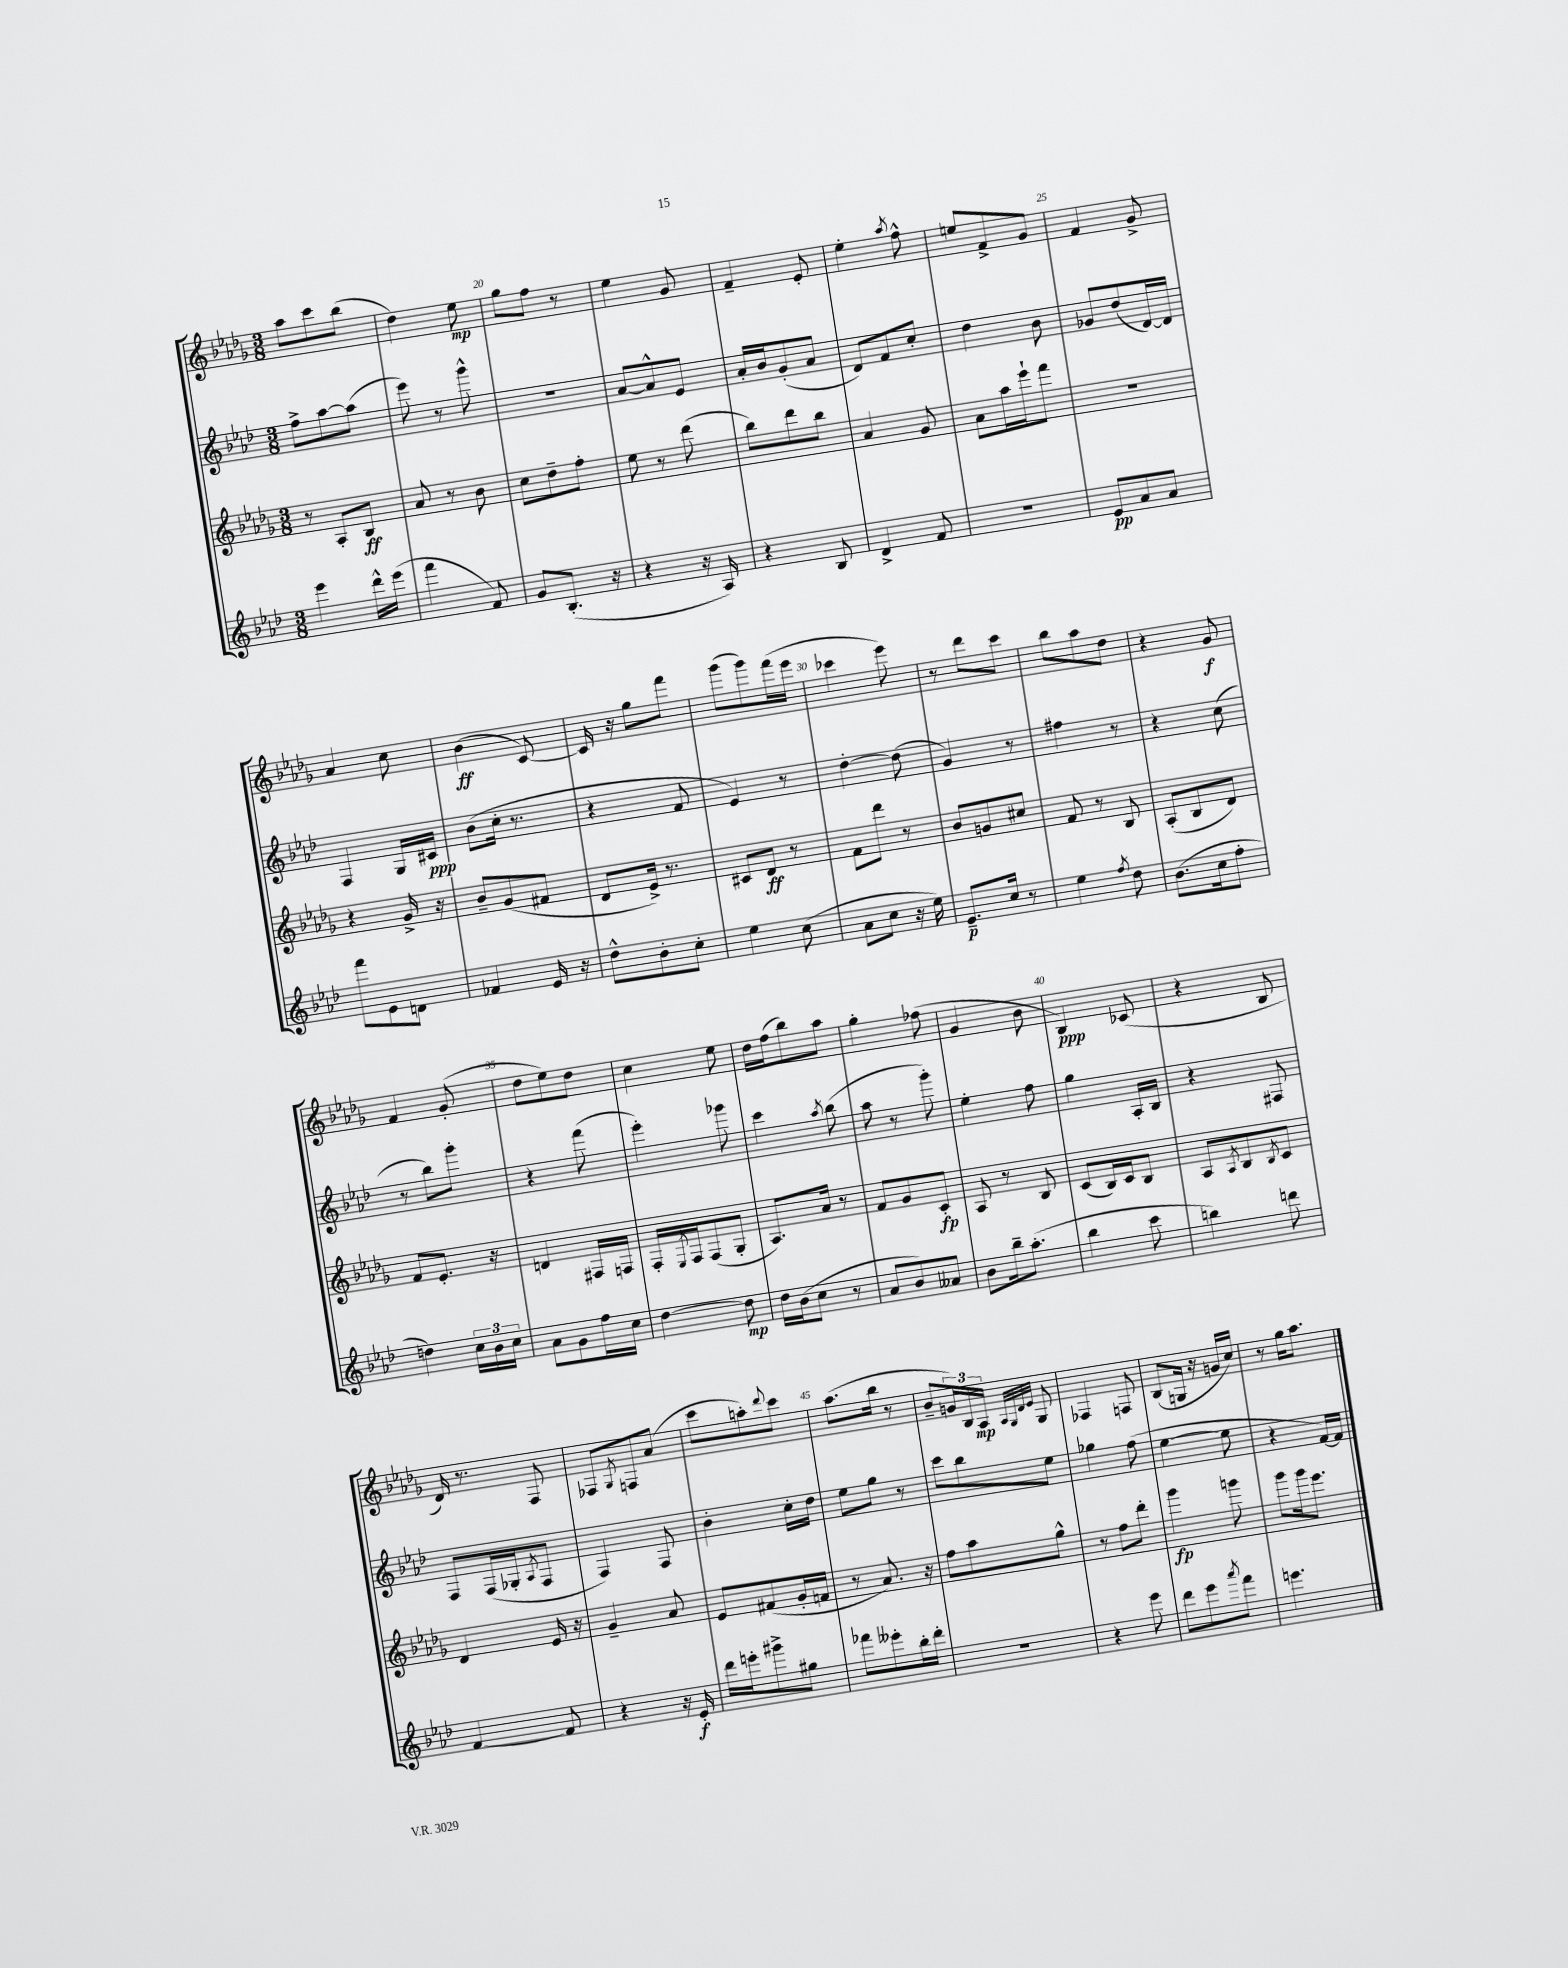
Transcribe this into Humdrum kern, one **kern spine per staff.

**kern	**kern	**kern	**kern
*staff4	*staff3	*staff2	*staff1
*clefG2	*clefG2	*clefG2	*clefG2
*k[b-e-a-d-]	*k[b-e-a-d-g-]	*k[b-e-a-d-]	*k[b-e-a-d-g-]
*M3/8	*M3/8	*M3/8	*M3/8
4eee-	8r	8ff^	8aa-
.	8A-'	[8aa-	8ccc
16ddd-^^	8B-	(8aa-]	(8bb-
(16eee-	.	.	.
=	=	=	=
4fff	8a-	8eee-)	4dd-)
.	8r	8r	.
8f)	8b-	8ggg^^	8ee-
=	=	=	=
8g	8cc	4.r	8gg-
(8.B-'	8dd-~	.	8ff
.	8ff'	.	8r
16r	.	.	.
=	=	=	=
4r	8ee-	[8a-	4ee-
.	8r	8a-^^]	.
16r	(8ddd-	8e-	8g-
16A-)	.	.	.
=	=	=	=
4r	8bb-)	16a-'	4f~
.	.	16b-	.
.	8ddd-	(8g'	.
8B-	8bb-	8a-	8e-'
=	=	=	=
4d-^	4a-	8d-)	4ee-'
.	.	8f	.
.	.	.	8qaa-
8f	8g-	8cc'	8ff^^
=	=	=	=
4.r	8a-	4dd-	8ee
.	16aa-	.	8f^
.	16eee-`	.	.
.	8fff	8b-	8g-
=	=	=	=
8e-	4.r	8g-	4f
8a-	.	(8dd-	.
8a-	.	[16d-)	8g-^
.	.	16d-]	.
=	=	=	=
8fff	4r	4F	4a-
8e-	.	.	.
8d	16g-^	16G	8cc
.	16r	16c#	.
=	=	=	=
4f-	8b-~	(8b-	(4b-
.	(8g-	16cc'	.
.	.	8.r	.
16e-	8f#	.	[8c)
16r	.	.	.
=	=	=	=
8dd-^^	8d-	4r	16c]
.	.	.	16r
8b-'	16e-^)	.	8gg-
.	8.r	.	.
8cc'	.	8f	8fff
=	=	=	=
4ee-	8c#	4e-)	(8ggg-
.	8d-	.	8ggg-)
(8cc	8r	8r	(16fff
.	.	.	16eee-
=	=	=	=
8a-	8f	[4dd-'	4ccc-
8cc	8ddd-	.	.
16r	8r	(8dd-]	8eee-)
16ee-)	.	.	.
=	=	=	=
8.e-~	8b-	4g)	8r
.	8g	.	8ddd-
16cc	.	.	.
8r	8cc#	8r	8ccc
=	=	=	=
4ee-	8f	4ff#	8bb-
.	8r	.	8aa-
8qff	.	.	.
8dd-	8B-	8r	8dd-
=	=	=	=
(8.b-	(8A-'	4r	4r
.	8B-	.	.
16cc	.	.	.
8ff'	8d-)	(8cc	8g-
=	=	=	=
4dd)	8f	8r	4f
.	8.e-'	8bb-)	.
24cc	.	8ggg'	(8g-'
24b-	.	.	.
.	16r	.	.
24cc	.	.	.
=	=	=	=
8a-	4d	4r	8dd-
8g	.	.	8ee-)
16ff	16F#	(8fff	8dd-
16cc	16F	.	.
=	=	=	=
[4dd-	16F'	4eee-')	4cc
.	8qE-	.	.
.	16F	.	.
.	(8F	.	.
8dd-]	8G-'	8ggg-	8ee-
=	=	=	=
16dd-	8.A-)	4ccc	16dd-
(16b-	.	.	(16ff
8cc	.	.	8bb-)
.	16a-	.	.
.	.	8qaa-	.
8r	8r	(8bb-	8aa-
=	=	=	=
8a-	8f	8aa-	4gg-'
8b-)	8g-	8r	.
8a--	8c'	8ggg')	(8ff-
=	=	=	=
8b-	8A-	4ee-'	4g-
16bb-~	8r	.	.
(8.aa-'	.	.	.
.	8B-	8ff	8b-
=	=	=	=
4bb-	(8c	4gg	4B-)
.	16B-)	.	.
.	16c	.	.
8ccc	8B-	16A-'	(8c-
.	.	16B-	.
=	=	=	=
4bb)	8A-	4r	4r
.	8qA-	.	.
.	8B-	.	.
.	8qB-	.	.
8ddd	8c	8F#	8B-
=	=	=	=
[4f	4d-	8F	16d-)
.	.	.	8.r
.	.	(16F	.
.	.	16G-'	.
.	.	8qA-	.
8f]	16e-	8F	8F
.	16r	.	.
=	=	=	=
4r	4g-~	4F)	8F-
.	.	.	8qG-
.	.	.	8F
16r	8a-	8F	(8a-
16e-'	.	.	.
=	=	=	=
16ddd-	8e-	4b-'	8ccc
16eee'	.	.	.
8ggg#^	(8f#	.	8aa')
.	.	.	8qqddd-
8gg#	16g-'	16cc'	8ccc
.	16f	16dd-	.
=	=	=	=
8fff-	8r	8ee-	(8.aa-
8eee--'	8.a-)	8gg	.
.	.	.	16bb-
16bb-'	.	8r	8r
16ddd-'	16r	.	.
=	=	=	=
4.r	8ff	8ccc	8b-~
.	8aa-	8bb-	24g)
.	.	.	24B-
.	.	.	24A-
.	.	.	32qqA-
.	.	.	32qqG-
.	.	.	32qqd-
.	.	.	32qqe-
.	8gg-^^	8ee-	8G-
=	=	=	=
4r	8r	4gg-	4F-
.	8ff	.	.
8eee-	8ddd-'	(8ff	8F
=	=	=	=
8ddd-	4ggg-	[4ee-	(8B-
8eee-	.	.	16G
.	.	.	16r
8qaaa-	.	.	.
8fff	8ggg	8ee-]	16g
.	.	.	16cc)
=	=	=	=
4.eee	8ggg-	4r	8r
.	16ggg-	.	16gg-
.	8.eee-	.	8.aa-
.	.	[16f)	.
.	.	16f]	.
==	==	==	==
*-	*-	*-	*-
